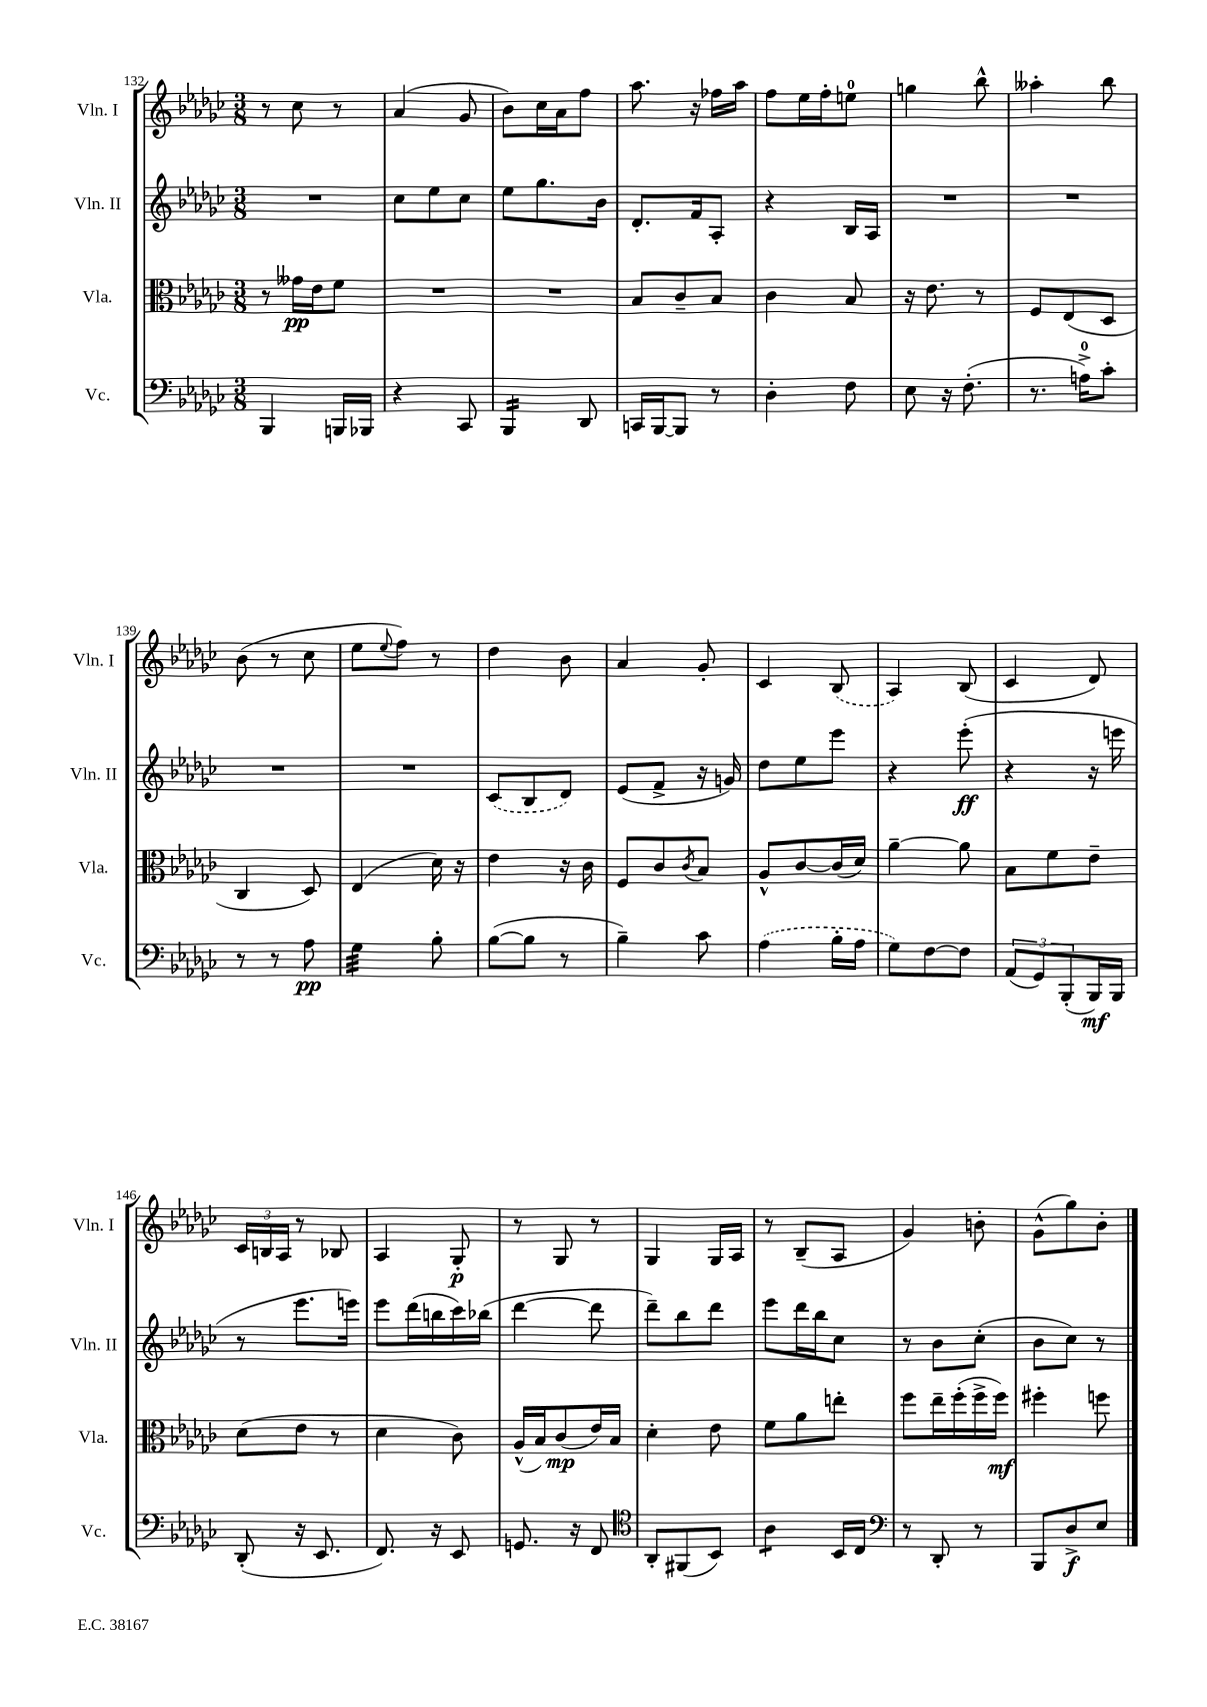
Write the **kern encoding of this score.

**kern	**dynam	**kern	**dynam	**kern	**dynam	**kern	**dynam
*part4	*part4	*part3	*part3	*part2	*part2	*part1	*part1
*staff4	*staff4	*staff3	*staff3	*staff2	*staff2	*staff1	*staff1
*I"Vc.	*	*I"Vla.	*	*I"Vln. II	*	*I"Vln. I	*
*I'Vc.	*	*I'Vla.	*	*I'Vln. II	*	*I'Vln. I	*
*clefF4	*	*clefC3	*	*clefG2	*	*clefG2	*
*k[b-e-a-d-g-c-]	*	*k[b-e-a-d-g-c-]	*	*k[b-e-a-d-g-c-]	*	*k[b-e-a-d-g-c-]	*
*M3/8	*	*M3/8	*	*M3/8	*	*M3/8	*
=132	=132	=132	=132	=132	=132	=132	=132
4BBB-/	.	8r	.	4.r	.	8r	.
.	.	16g--X\LL	pp	.	.	8cc-\	.
.	.	16e-\J	.	.	.	.	.
16BBBn/LL	.	8f\J	.	.	.	8r	.
16BBB-X/JJ	.	.	.	.	.	.	.
=133	=133	=133	=133	=133	=133	=133	=133
4r	.	4.r	.	8cc-\L	.	(4a-/	.
.	.	.	.	8ee-\	.	.	.
8CC-/	.	.	.	8cc-\J	.	8g-/	.
=134	=134	=134	=134	=134	=134	=134	=134
*tremolo	*	*	*	*	*	*	*
16BBB-/LL	.	4.r	.	8ee-\L	.	8b-\L)	.
16BBB-/	.	.	.	.	.	.	.
16BBB-/	.	.	.	8.gg-\	.	16cc-\L	.
16BBB-/JJ	.	.	.	.	.	16a-\J	.
*Xtremolo	*	*	*	*	*	*	*
8DD-/	.	.	.	.	.	8ff\J	.
.	.	.	.	16b-\Jk	.	.	.
=135	=135	=135	=135	=135	=135	=135	=135
16CCn/LL	.	8B-/L	.	8.d-'/L	.	8.aa-\	.
[16BBB-/J	.	.	.	.	.	.	.
8BBB-/J]	.	8c-~/	.	.	.	.	.
.	.	.	.	16f/k	.	16r	.
8r	.	8B-/J	.	8A-'/J	.	16ff-X\LL	.
.	.	.	.	.	.	16aa-\JJ	.
=136	=136	=136	=136	=136	=136	=136	=136
4D-'\	.	4c-\	.	4r	.	8ff\L	.
.	.	.	.	.	.	16ee-\L	.
.	.	.	.	.	.	16ff'\J	.
8F\	.	8B-/	.	16B-/LL	.	8een\J	.
.	.	.	.	16A-/JJ	.	.	.
=137	=137	=137	=137	=137	=137	=137	=137
8E-\	.	16r	.	4.r	.	4ggn\	.
.	.	8.e-\	.	.	.	.	.
16r	.	.	.	.	.	.	.
(8.F'\	.	.	.	.	.	.	.
.	.	8r	.	.	.	8bb-^^\	.
=138	=138	=138	=138	=138	=138	=138	=138
8.r	.	8F/L	.	4.r	.	4aa--X'\	.
.	.	(8E-/	.	.	.	.	.
16An^\KL)	.	.	.	.	.	.	.
8c-'\J	.	8D-/J	.	.	.	8bb-\	.
!!LO:LB:g=z
=139	=139	=139	=139	=139	=139	=139	=139
8r	.	4C-/	.	4.r	.	(8b-\	.
8r	.	.	.	.	.	8r	.
8A-\	pp	8D-/)	.	.	.	8cc-\	.
=140	=140	=140	=140	=140	=140	=140	=140
*tremolo	*	*	*	*	*	*	*
32G-\LLL	.	(4E-/	.	4.r	.	8ee-\L	.
32G-\	.	.	.	.	.	.	.
32G-\	.	.	.	.	.	.	.
32G-\	.	.	.	.	.	.	.
.	.	.	.	.	.	8qqee-/	.
32G-\	.	.	.	.	.	8ff\J)	.
32G-\	.	.	.	.	.	.	.
32G-\	.	.	.	.	.	.	.
32G-\JJJ	.	.	.	.	.	.	.
*Xtremolo	*	*	*	*	*	*	*
8B-'\	.	16d-\)	.	.	.	8r	.
.	.	16r	.	.	.	.	.
=141	=141	=141	=141	=141	=141	=141	=141
([8B-\L	.	4e-\	.	(8c-/L	.	4dd-\	.
8B-\J]	.	.	.	8B-/	.	.	.
8r	.	16r	.	8d-/J)	.	8b-\	.
.	.	16c-\	.	.	.	.	.
=142	=142	=142	=142	=142	=142	=142	=142
4B-~\)	.	8F/L	.	(8e-/L	.	4a-/	.
.	.	8c-/	.	8f^/J	.	.	.
.	.	8qc-/	.	.	.	.	.
8c-\	.	8B-/J	.	16r	.	8g-'/	.
.	.	.	.	16gn/)	.	.	.
=143	=143	=143	=143	=143	=143	=143	=143
(4A-\	.	8A-^^/L	.	8dd-\L	.	4c-/	.
.	.	[8c-/	.	8ee-\	.	.	.
16B-'\LL	.	(16c-/L]	.	8eee-\J	.	(8B-/	.
16A-\JJ	.	16d-/JJ)	.	.	.	.	.
=144	=144	=144	=144	=144	=144	=144	=144
8G-\L)	.	[4a-~\	.	4r	.	4A-/)	.
[8F\	.	.	.	.	.	.	.
8F\J]	.	8a-\]	.	(8eee-'\	ff	(8B-/	.
=145	=145	=145	=145	=145	=145	=145	=145
(12AA-/L	.	8B-\L	.	4r	.	4c-/	.
12GG-/)	.	.	.	.	.	.	.
.	.	8f\	.	.	.	.	.
(12BBB-'/	.	.	.	.	.	.	.
16BBB-/L)	mf	8e-~\J	.	16r	.	8d-/)	.
16BBB-/JJ	.	.	.	16eeen\	.	.	.
!!LO:LB:g=z
=146	=146	=146	=146	=146	=146	=146	=146
(8DD-'/	.	(8d-\L	.	8r	.	24c-/LL	.
.	.	.	.	.	.	24Bn/	.
.	.	.	.	.	.	24A-/JJ	.
16r	.	8e-\J	.	8.eee-\L	.	8r	.
8.EE-/	.	.	.	.	.	.	.
.	.	8r	.	.	.	8B-X/	.
.	.	.	.	16eeen\Jk)	.	.	.
=147	=147	=147	=147	=147	=147	=147	=147
8.FF/)	.	4d-\	.	8eee-\L	.	4A-/	.
.	.	.	.	(16ddd-\L	.	.	.
16r	.	.	.	16bbn\	.	.	.
8EE-/	.	8c-\)	.	16ccc-\)	.	8G-'/	p
.	.	.	.	(16bb-X\JJ	.	.	.
=148	=148	=148	=148	=148	=148	=148	=148
8.GGn/	.	(16A-^^/LL	.	[4ddd-\	.	8r	.
.	.	16B-/J)	.	.	.	.	.
.	.	(8c-/	mp	.	.	8G-/	.
16r	.	.	.	.	.	.	.
8FF/	.	16e-/L)	.	8ddd-\]	.	8r	.
.	.	16B-/JJ	.	.	.	.	.
=149	=149	=149	=149	=149	=149	=149	=149
*clefC4	*	*	*	*	*	*	*
8AA-'/L	.	4d-'\	.	8ddd-~\L)	.	4G-/	.
(8FF#X/	.	.	.	8bb-\	.	.	.
8BB-/J)	.	8e-\	.	8ddd-\J	.	16G-/LL	.
.	.	.	.	.	.	16A-/JJ	.
=150	=150	=150	=150	=150	=150	=150	=150
*tremolo	*	*	*	*	*	*	*
8A-\L	.	8f\L	.	8eee-\L	.	8r	.
8A-\J	.	8a-\	.	16ddd-\L	.	(8B-~/L	.
*Xtremolo	*	*	*	*	*	*	*
.	.	.	.	16bb-\J	.	.	.
16BB-/LL	.	8een'\J	.	8cc-\J	.	8A-/J	.
16C-/JJ	.	.	.	.	.	.	.
=151	=151	=151	=151	=151	=151	=151	=151
*clefF4	*	*	*	*	*	*	*
8r	.	8ff\L	.	8r	.	4g-/)	.
8DD-'/	.	16ee-~\L	.	8b-\L	.	.	.
.	.	(16ff'\	.	.	.	.	.
8r	.	16ff^\	.	(8cc-'\J	.	8bn'\	.
.	.	16ff\JJ)	mf	.	.	.	.
=152	=152	=152	=152	=152	=152	=152	=152
8BBB-/L	.	4ff#X'\	.	8b-\L	.	(8g-^^\L	.
8D-^/	f	.	.	8cc-\J)	.	8gg-\)	.
8E-/J	.	8ffn\	.	8r	.	8b-'\J	.
==	==	==	==	==	==	==	==
*-	*-	*-	*-	*-	*-	*-	*-
